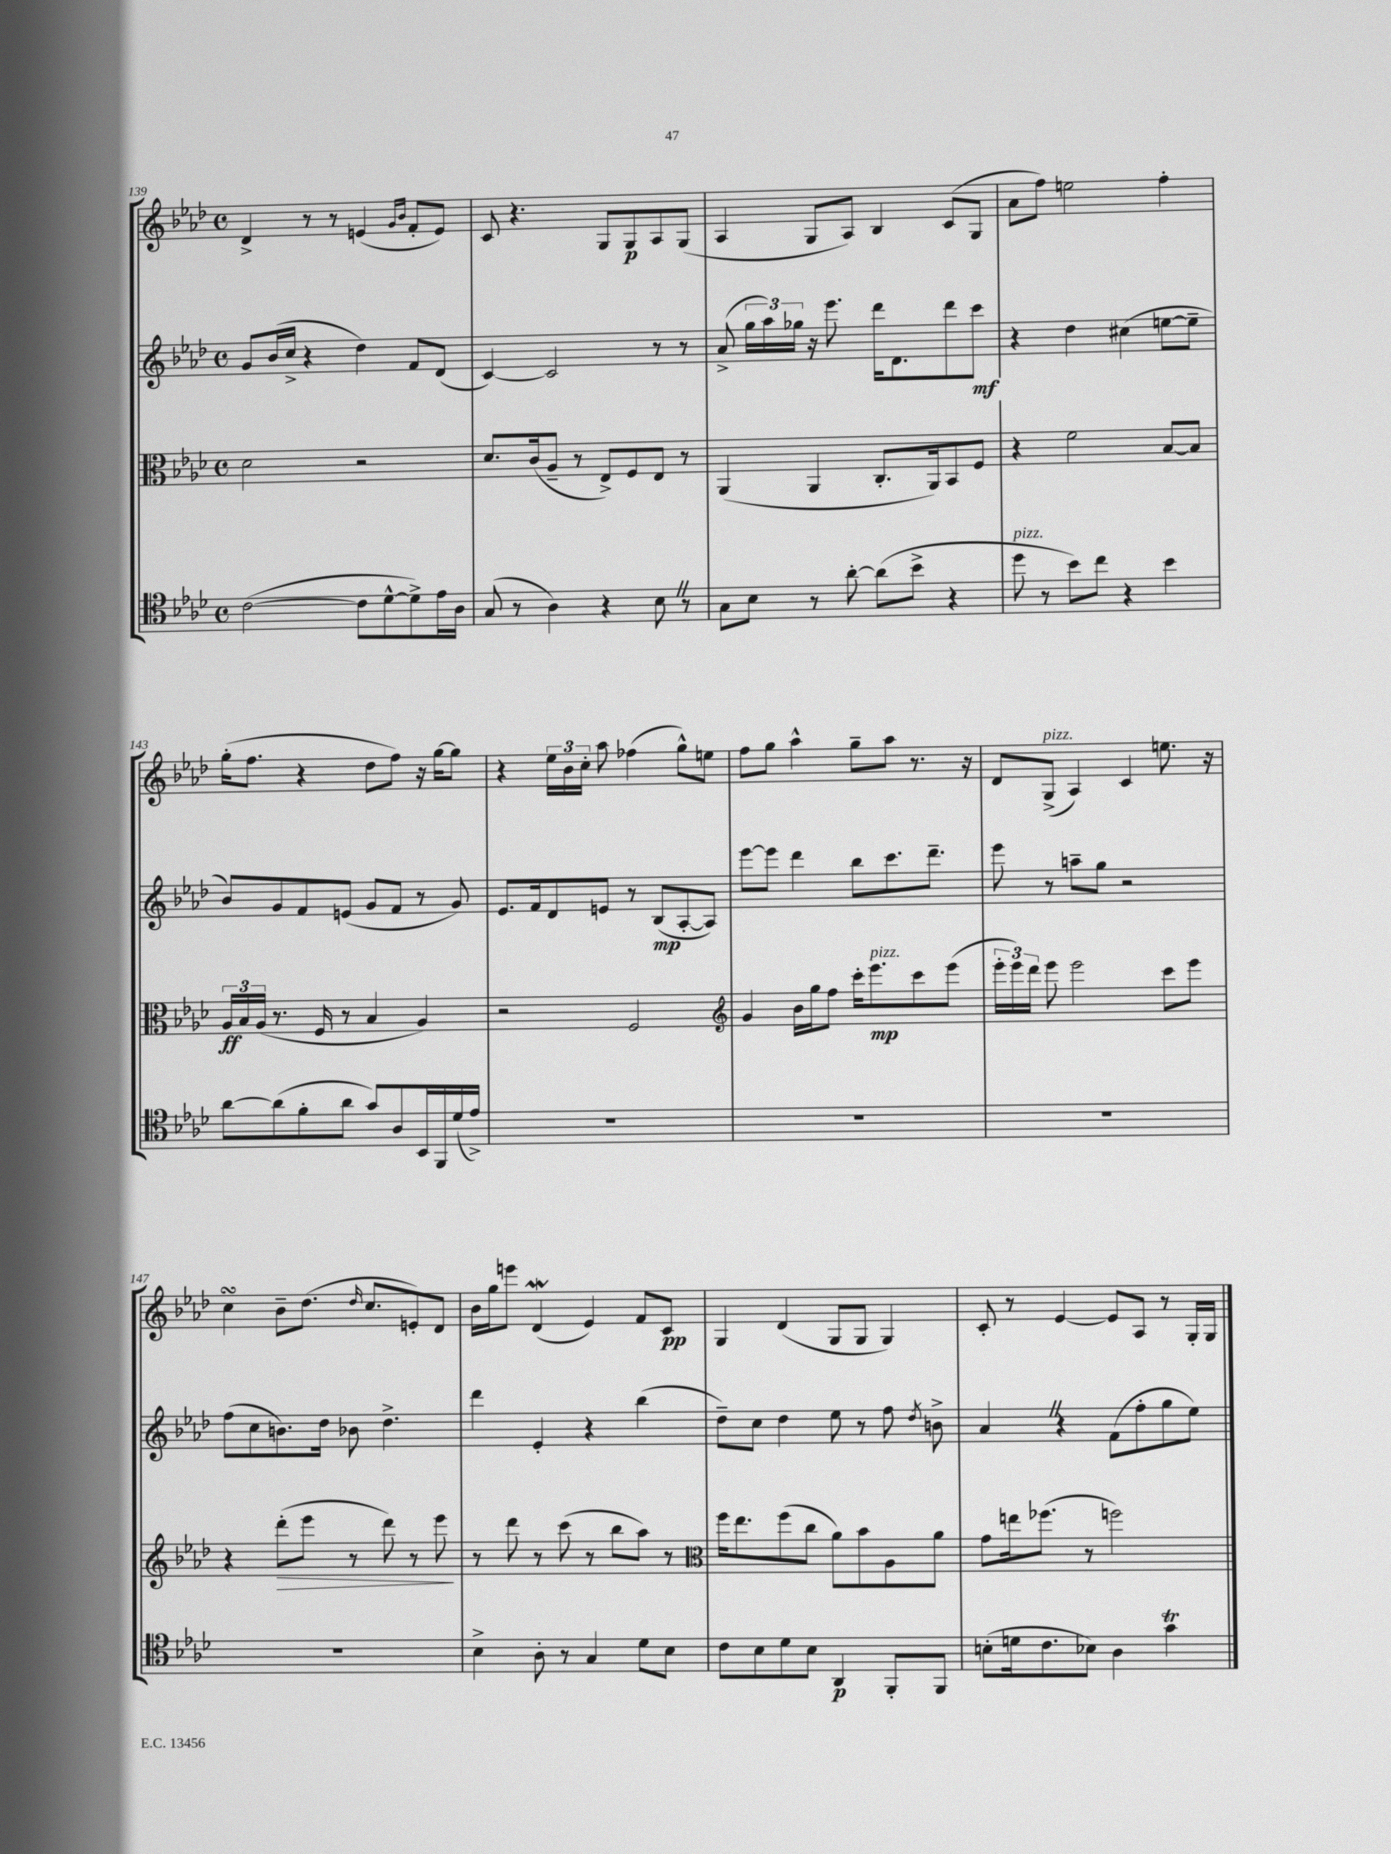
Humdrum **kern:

**kern	**kern	**kern	**kern
*staff4	*staff3	*staff2	*staff1
*clefC4	*clefC3	*clefG2	*clefG2
*k[b-e-a-d-]	*k[b-e-a-d-]	*k[b-e-a-d-]	*k[b-e-a-d-]
*M4/4	*M4/4	*M4/4	*M4/4
*met(c)	*met(c)	*met(c)	*met(c)
([2c	2d-	8g	4d-^
.	.	(16b-	.
.	.	16cc^	.
.	.	4r	8r
.	.	.	8r
8c]	2r	4dd-)	(4e
[8d-^^	.	.	.
.	.	.	16qqg
.	.	.	16qqb-
8d-^])	.	8f	8f'
16e-	.	(8d-	8e)
16A-	.	.	.
=	=	=	=
(8G	8.d-	[4c)	8c
8r	.	.	4.r
.	(16c	.	.
4A-)	8A-~	2c]	.
.	8r	.	.
4r	8E-^)	.	8G
.	8F	.	8G
8B-	8E-	8r	8A-
8r	8r	8r	(8G
=	=	=	=
8G	(4AA-	(8a-^	4A-
8B-	.	24gg	.
.	.	24aa-)	.
.	.	24gg-	.
8r	4AA-	16r	8G
.	.	8.eee-	.
[8a-'	.	.	8A-)
(8a-]	8.C'	16ddd-	4B-
.	.	8.d-	.
8b-^	.	.	.
.	16AA-)	.	.
4r	8BB-	8ddd-	(8c
.	8F	8ccc	8G
=	=	=	=
8dd-	4r	4r	8a-
8r	.	.	8ff)
8b-)	2f	4dd-	2ee
8cc	.	.	.
4r	.	(4cc#	.
4b-	[8B-	[8ee	4ff'
.	8B-]	8ee~]	.
=	=	=	=
[8a-	24A-	8b-)	(16gg'
.	24B-	.	.
.	.	.	8.ff
.	(24A-	.	.
(8a-]	8.r	8g	.
8f'	.	8f	4r
.	16F	.	.
8a-	8r	(8e	.
8g)	4B-	8g	8dd-
8A-	.	8f	8ff)
16BB-	4A-)	8r	16r
16FF	.	.	[16gg
(16d-	.	8g)	8gg]
16e-^)	.	.	.
=	=	=	=
1r	2r	8.e-	4r
.	.	16f	.
.	.	8d-	24ee-
.	.	.	24b-
.	.	.	24cc'
.	.	8e	8aa-
.	2F	8r	(4ff-
.	.	(8B-	.
.	.	[8A-'	8gg^^)
.	.	8A-])	8ee
=	=	=	=
*	*clefG2	*	*
1r	4g	[8eee-	8ff
.	.	8eee-]	8gg
.	16b-	4ddd-	4aa-^^
.	16gg	.	.
.	8ff	.	.
.	16ccc'	8bb-	8gg~
.	8.eee-	.	.
.	.	8.ccc	8aa-
.	8ccc	.	8.r
.	.	8.ddd-~	.
.	(8eee-	.	.
.	.	.	16r
=	=	=	=
1r	24eee-'	8eee-	8d-
.	24eee-)	.	.
.	24ddd-	.	.
.	8eee-	8r	(8G^
.	2eee-	8aa~	4A-)
.	.	8gg	.
.	.	2r	4c
.	8ccc	.	8.ee
.	8eee-	.	.
.	.	.	16r
=	=	=	=
1r	4r	(8ff	4cc
.	.	8cc	.
.	(8ddd-'	8.b)	8b-~
.	8eee-	.	(8.dd-
.	.	16dd-	.
.	8r	8b-	.
.	.	.	16qqdd-
.	.	.	8.cc
.	8ddd-)	4.dd-^	.
.	8r	.	8e')
.	8eee-	.	8d-
=	=	=	=
4B-^	8r	4ddd-	16b-
.	.	.	16gg
.	8ddd-	.	8eee
8A-'	8r	4e-'	(4d-
8r	(8ccc	.	.
4G	8r	4r	4e-)
.	8bb-	.	.
8d-	8aa-)	(4bb-	8f
8B-	8r	.	8c
=	=	=	=
*	*clefC3	*	*
8c	16ff	8dd-~)	4G
.	8.ee-	.	.
8B-	.	8cc	.
8d-	(8ff	4dd-	(4d-
8B-	8cc	.	.
4AA-	8a-)	8ee-	8G
.	8b-	8r	8G
8FF'	8A-	8ff	4G)
.	.	8qdd-	.
8FF	8a-	8b^	.
=	=	=	=
(8B'	8g	4a-	8c'
16d	16ee	.	8r
8.c	(8.ff-	.	.
.	.	4r	[4e-
8B-)	8r	.	.
4A-	2ff)	(8f	8e-]
.	.	8ff'	8A-
4g	.	8gg	8r
.	.	8ee-)	16G'
.	.	.	16G
==	==	==	==
*-	*-	*-	*-
